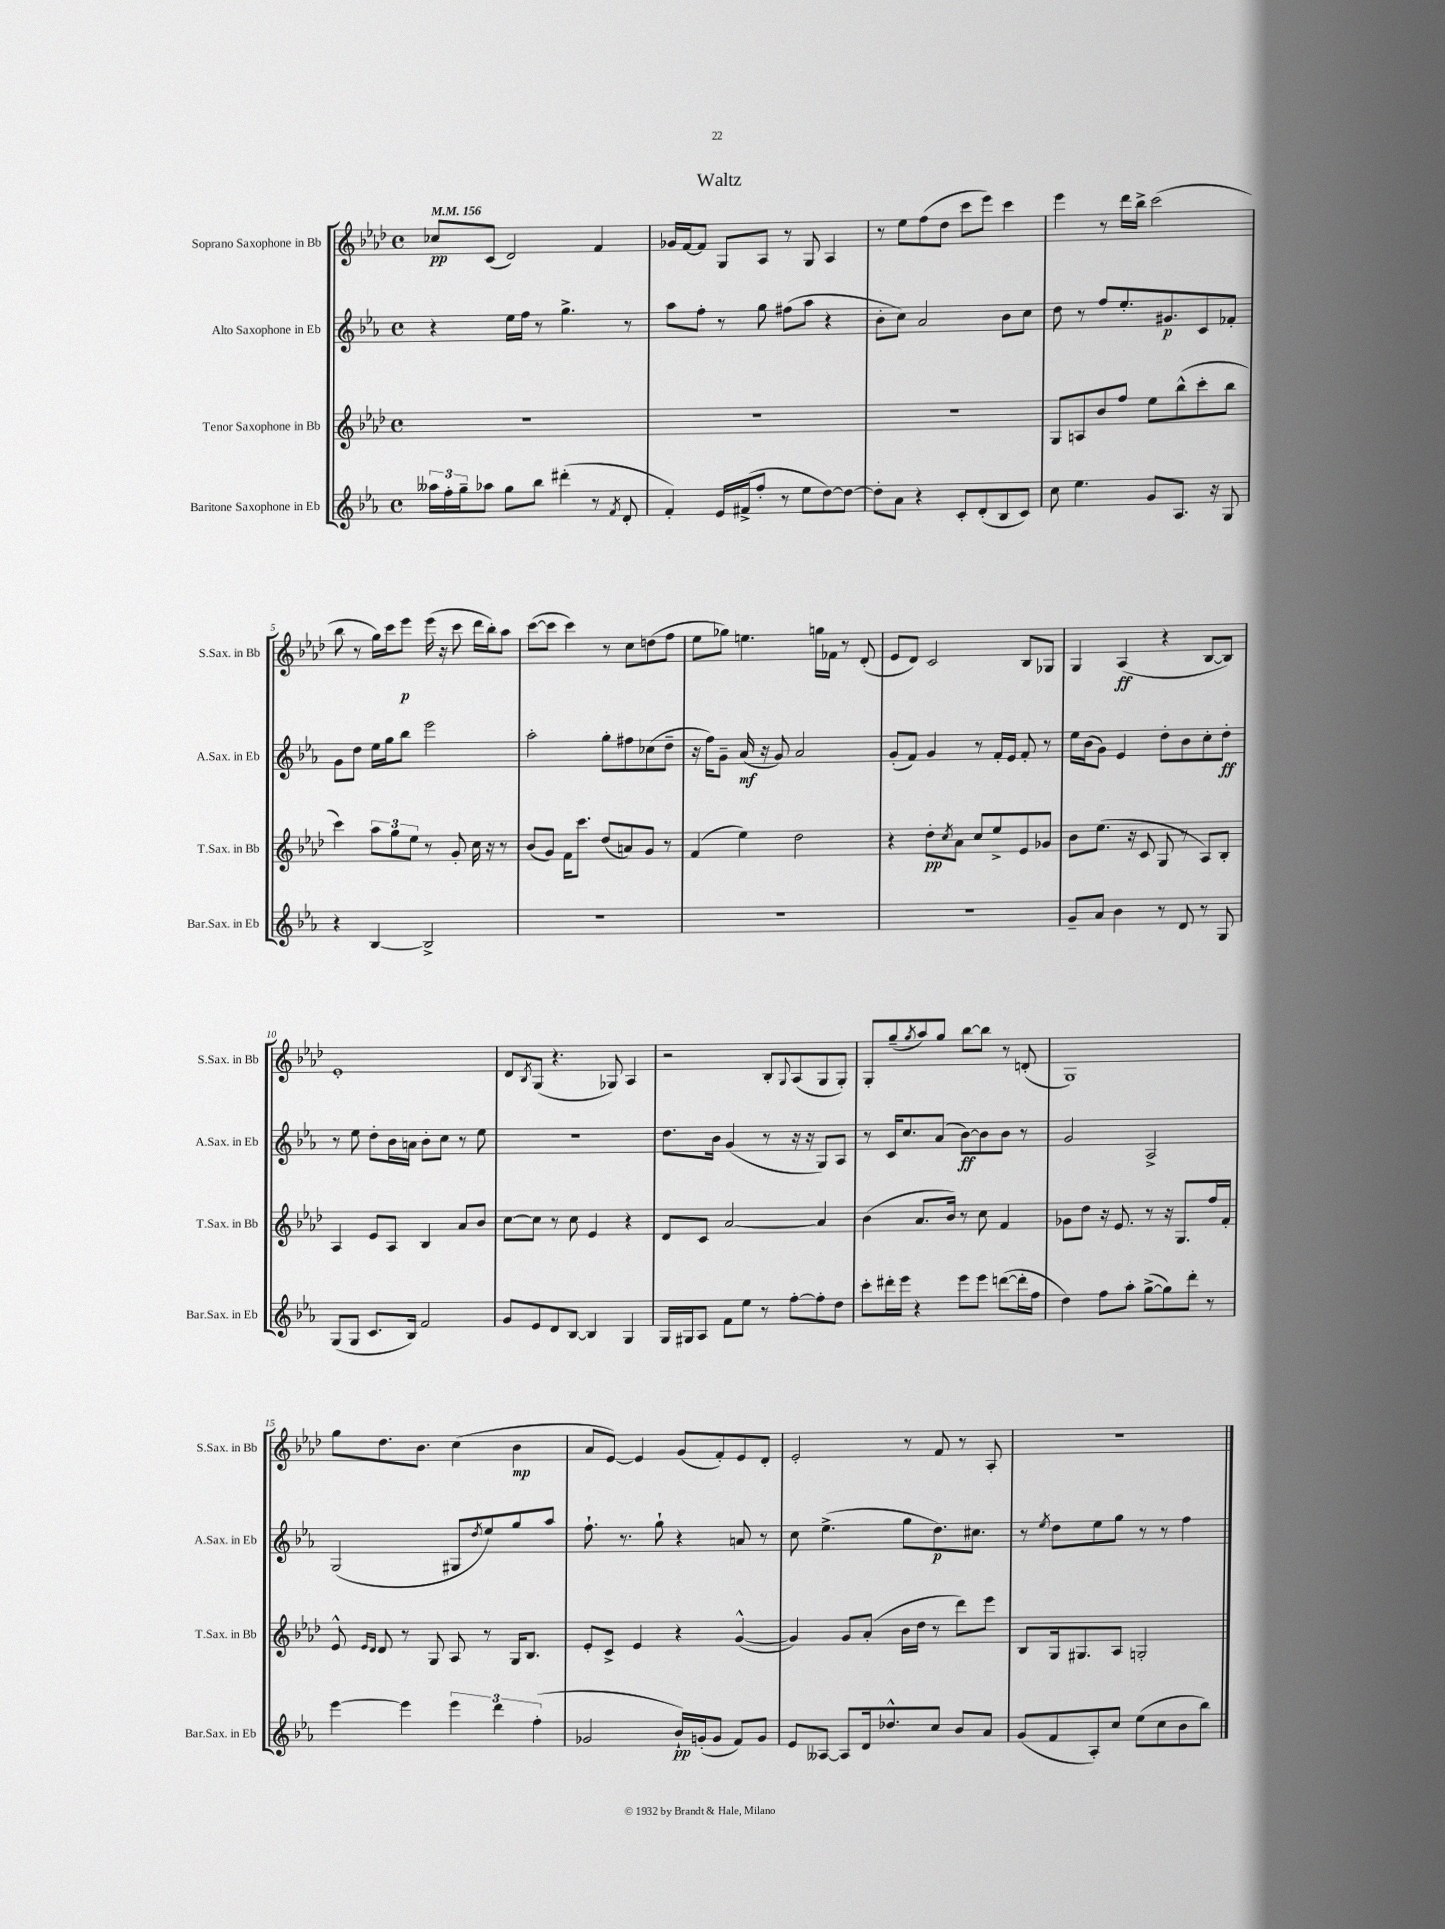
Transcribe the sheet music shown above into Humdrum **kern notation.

**kern	**kern	**kern	**kern
*staff4	*staff3	*staff2	*staff1
*clefG2	*clefG2	*clefG2	*clefG2
*k[b-e-a-]	*k[b-e-a-d-]	*k[b-e-a-]	*k[b-e-a-d-]
*M4/4	*M4/4	*M4/4	*M4/4
*met(c)	*met(c)	*met(c)	*met(c)
*MM156	*MM156	*MM156	*MM156
24aa--\LL	1r	4r	8cc-/L
24ff'\	.	.	.
24gg~\J	.	.	.
8aa-\J	.	.	(8c/J
8gg\L	.	16ee-\LL	2d-/)
.	.	16ff\JJ	.
8bb-\J	.	8r	.
(4ddd#'\	.	4.gg^\	.
8r	.	.	4f/
8qf/	.	.	.
8d'/	.	8r	.
=	=	=	=
4f'/)	1r	8aa-\L	16g-/LL
.	.	.	[16f/J
.	.	8ff'\J	8f/]J
16e-/LL	.	8r	8G/L
(16f#^/J	.	.	.
8ff'/J	.	8gg\	8A-/J
8r	.	(8ff#\L	8r
8ee-\L	.	8aa-\J	8G/
[8dd\)	.	4r	4A-/
8dd\_J	.	.	.
=	=	=	=
8dd'\]L	1r	8b-'\L	8r
8a-\J	.	8cc\J)	8ee-\L
4r	.	2a-/	(8ff\
.	.	.	8dd-\J
8c'/L	.	.	8ccc\L
(8d'/	.	.	8eee-\J)
8B-/	.	8b-\L	4ccc\
8c/J)	.	8cc\J	.
=	=	=	=
8cc\	8G/L	8dd\	4eee-\
4.ee-\	8A/	8r	.
.	8b-/	8ff/L	8r
.	8ff/J	8.ee-'/	16ddd-\LL
.	.	.	16bb-^\JJ
8g/L	8ee-\L	.	(2ccc\
.	.	8.g#/	.
8.A-/J	(8bb-^^\	.	.
.	8ccc'\	8c/	.
16r	.	.	.
8G/	8bb-\J	8f-'/J	.
=	=	=	=
4r	4ccc\)	8g\L	8bb-\
.	.	8dd\J	8r
[4B-/	12aa-\L	16ee-\LL	16gg\LL)
.	.	16gg\J	16ccc\J
.	12gg\	.	.
.	.	8bb-\J	8eee-\J
.	12ee-\J	.	.
2B-^/]	8r	2eee-\	(16eee-\
.	.	.	16r
.	8g'/	.	8ccc\
.	16cc\	.	16ddd-\LL
.	16r	.	16bb-'\J)
.	8r	.	8aa-\J
=	=	=	=
1r	(8b-/L	2aa-'\	([8ccc\L
.	8g/J)	.	8ccc\]J
.	16f\LK	.	4ccc\)
.	8.ccc\J	.	.
.	(8dd-/L	8gg'\L	8r
.	8a/)	8ff#\	8cc\L
.	8g/J	(8cc-\	(8dd\
.	8r	8dd~\J	8ff\J
=	=	=	=
1r	(4f/	16r	8ee-\L
.	.	16ff\LK)	.
.	.	8g~\J	8gg-\J)
.	4ee-\)	(16a-/	4.ee\
.	.	16r	.
.	.	8g/)	.
.	2dd-\	2a-/	.
.	.	.	16gg\LL
.	.	.	16f-\JJ
.	.	.	8r
.	.	.	(8d-'/
=	=	=	=
1r	4r	(8g'/L	8e-/L
.	.	8f/J)	8d-/J)
.	8dd-'\L	4g/	2c/
.	8qcc/	.	.
.	8a-\J	.	.
.	8cc/L	8r	.
.	8ee-^/	16f'/LL	.
.	.	16e-/JJ	.
.	8e-/	8f'/	8B-/L
.	8g-/J	8r	8G-/J
=	=	=	=
8g~/L	8b-\L	16ee-\LL	4G/
.	.	(16b-\J	.
8a-/J	(8.ee-\J	8g\J)	.
4b-\	.	4e-/	(4A-/
.	16r	.	.
.	8c/	.	.
8r	8G/	8dd'\L	4r
8d/	8r	8b-\	.
8r	8A-/L)	8cc'\	[8B-/L
8G/	8B-'/J	8dd'\J	8B-/]J)
=	=	=	=
(8G/L	4A-/	8r	1e-'
8G/J	.	8ee-\	.
8.c/L	8e-/L	8dd'\L	.
.	8A-/J	16b-\L	.
16B-/Jk)	.	16a\JJ	.
2f/	4B-/	8b-'\L	.
.	.	8cc\J	.
.	8a-/L	8r	.
.	8b-/J	8ee-\	.
=	=	=	=
8g/L	[8cc\L	1r	8d-/L
.	.	.	8qB-/
8e-/	8cc\]J	.	(8G/J
8d/	8r	.	4.r
[8B-/J	8cc\	.	.
4B-/]	4e-/	.	.
.	.	.	8G-/)
4G/	4r	.	4A-/
=	=	=	=
16G/LL	8d-/L	8.dd\L	2r
16G#/J	.	.	.
8A-/J	8c/J	.	.
.	.	16b-\Jk	.
8f\L	[2a-/	(4g/	.
8ee-\J	.	.	.
8r	.	8r	8B-'/L
.	.	.	8qqG/
[8ff'\L	.	16r	(8A-/
.	.	16r	.
8ff'\]	4a-/]	8G/L)	8G/
8dd\J	.	8A-/J	8G'/J)
=	=	=	=
8ccc'\L	(4b-\	8r	8G'/L
16ddd#'\L	.	16c/LK	(8gg~/
16eee-\JJ	.	8.cc/	.
.	.	.	8qgg/
4r	8.a-/L	.	8aa-/)
.	.	(8a-/J	8gg/J
.	16b-/Jk)	.	.
8eee-\L	8r	[8b-\L)	[8bb-\L
8eee-\J	8cc\	8b-\]	8bb-\]J
([8ddd\L	4f/	8b-\J	8r
16ddd'\]L	.	8r	(8d'/
16ff\JJ	.	.	.
=	=	=	=
4dd\)	8g-\L	2g/	1G)
.	8dd-\J	.	.
8ff\L	16r	.	.
.	8.e-/	.	.
8aa-'\J	.	.	.
([8gg^\L	8r	2A-^/	.
8gg\])	16r	.	.
.	8.G/L	.	.
8ddd'\J	.	.	.
8r	16ff/L	.	.
.	16f'/JJ	.	.
=	=	=	=
[4eee-\	8e-^^/	(2G/	8gg\L
.	16qqe-/LL	.	.
.	16qqd-/JJ	.	.
.	8d-/	.	8.dd-\
4eee-\]	8r	.	.
.	.	.	8.b-\J
.	8G/	.	.
6eee-\	8A-/	8G#/L	(4cc\
.	.	8qdd/	.
.	8r	8ee-/)	.
6ddd\	.	.	.
.	16G/LK	8gg/	4b-\
.	8.B-/J	.	.
(6ff'\	.	.	.
.	.	8aa-/J	.
=	=	=	=
2g-/	8e-'/L	8.ff`\	8a-/L
.	8c^/J	.	[8e-/J)
.	.	8.r	.
.	4e-/	.	4e-/]
.	.	8gg`\	.
16b-`/LL)	4r	4r	(8g/L
(16g'/J	.	.	.
8g/J	.	.	8f'/)
8f/L)	([4g^^/	8a/	8e-/
8g/J	.	8r	8d-'/J
=	=	=	=
8e-/L	4g/])	8cc\	2e-'/
[8A--/J	.	(4.ee-^\	.
8A--/]L	8g/L	.	.
16d/k	(8a-'/J	.	.
8.dd-^^/	.	.	.
.	16b-\LL	8gg\L	8r
.	16dd-\JJ	.	.
8cc/J	8r	8.dd\)	8f/
8b-/L	8ddd-\L)	.	8r
.	.	8.cc#\J	.
8a-/J	8eee-\J	.	8A-'/
=	=	=	=
(8g/L	8B-/L	8r	1r
.	.	8qee-/	.
8f/	16G/k	8dd\L	.
.	8.G#/	.	.
8A-'/)	.	8ee-\	.
8cc/J	8A-/J	8gg\J	.
(8ee-\L	2G'/	8r	.
8cc\	.	8r	.
8b-\	.	4ff\	.
8bb-\J)	.	.	.
==	==	==	==
*-	*-	*-	*-
